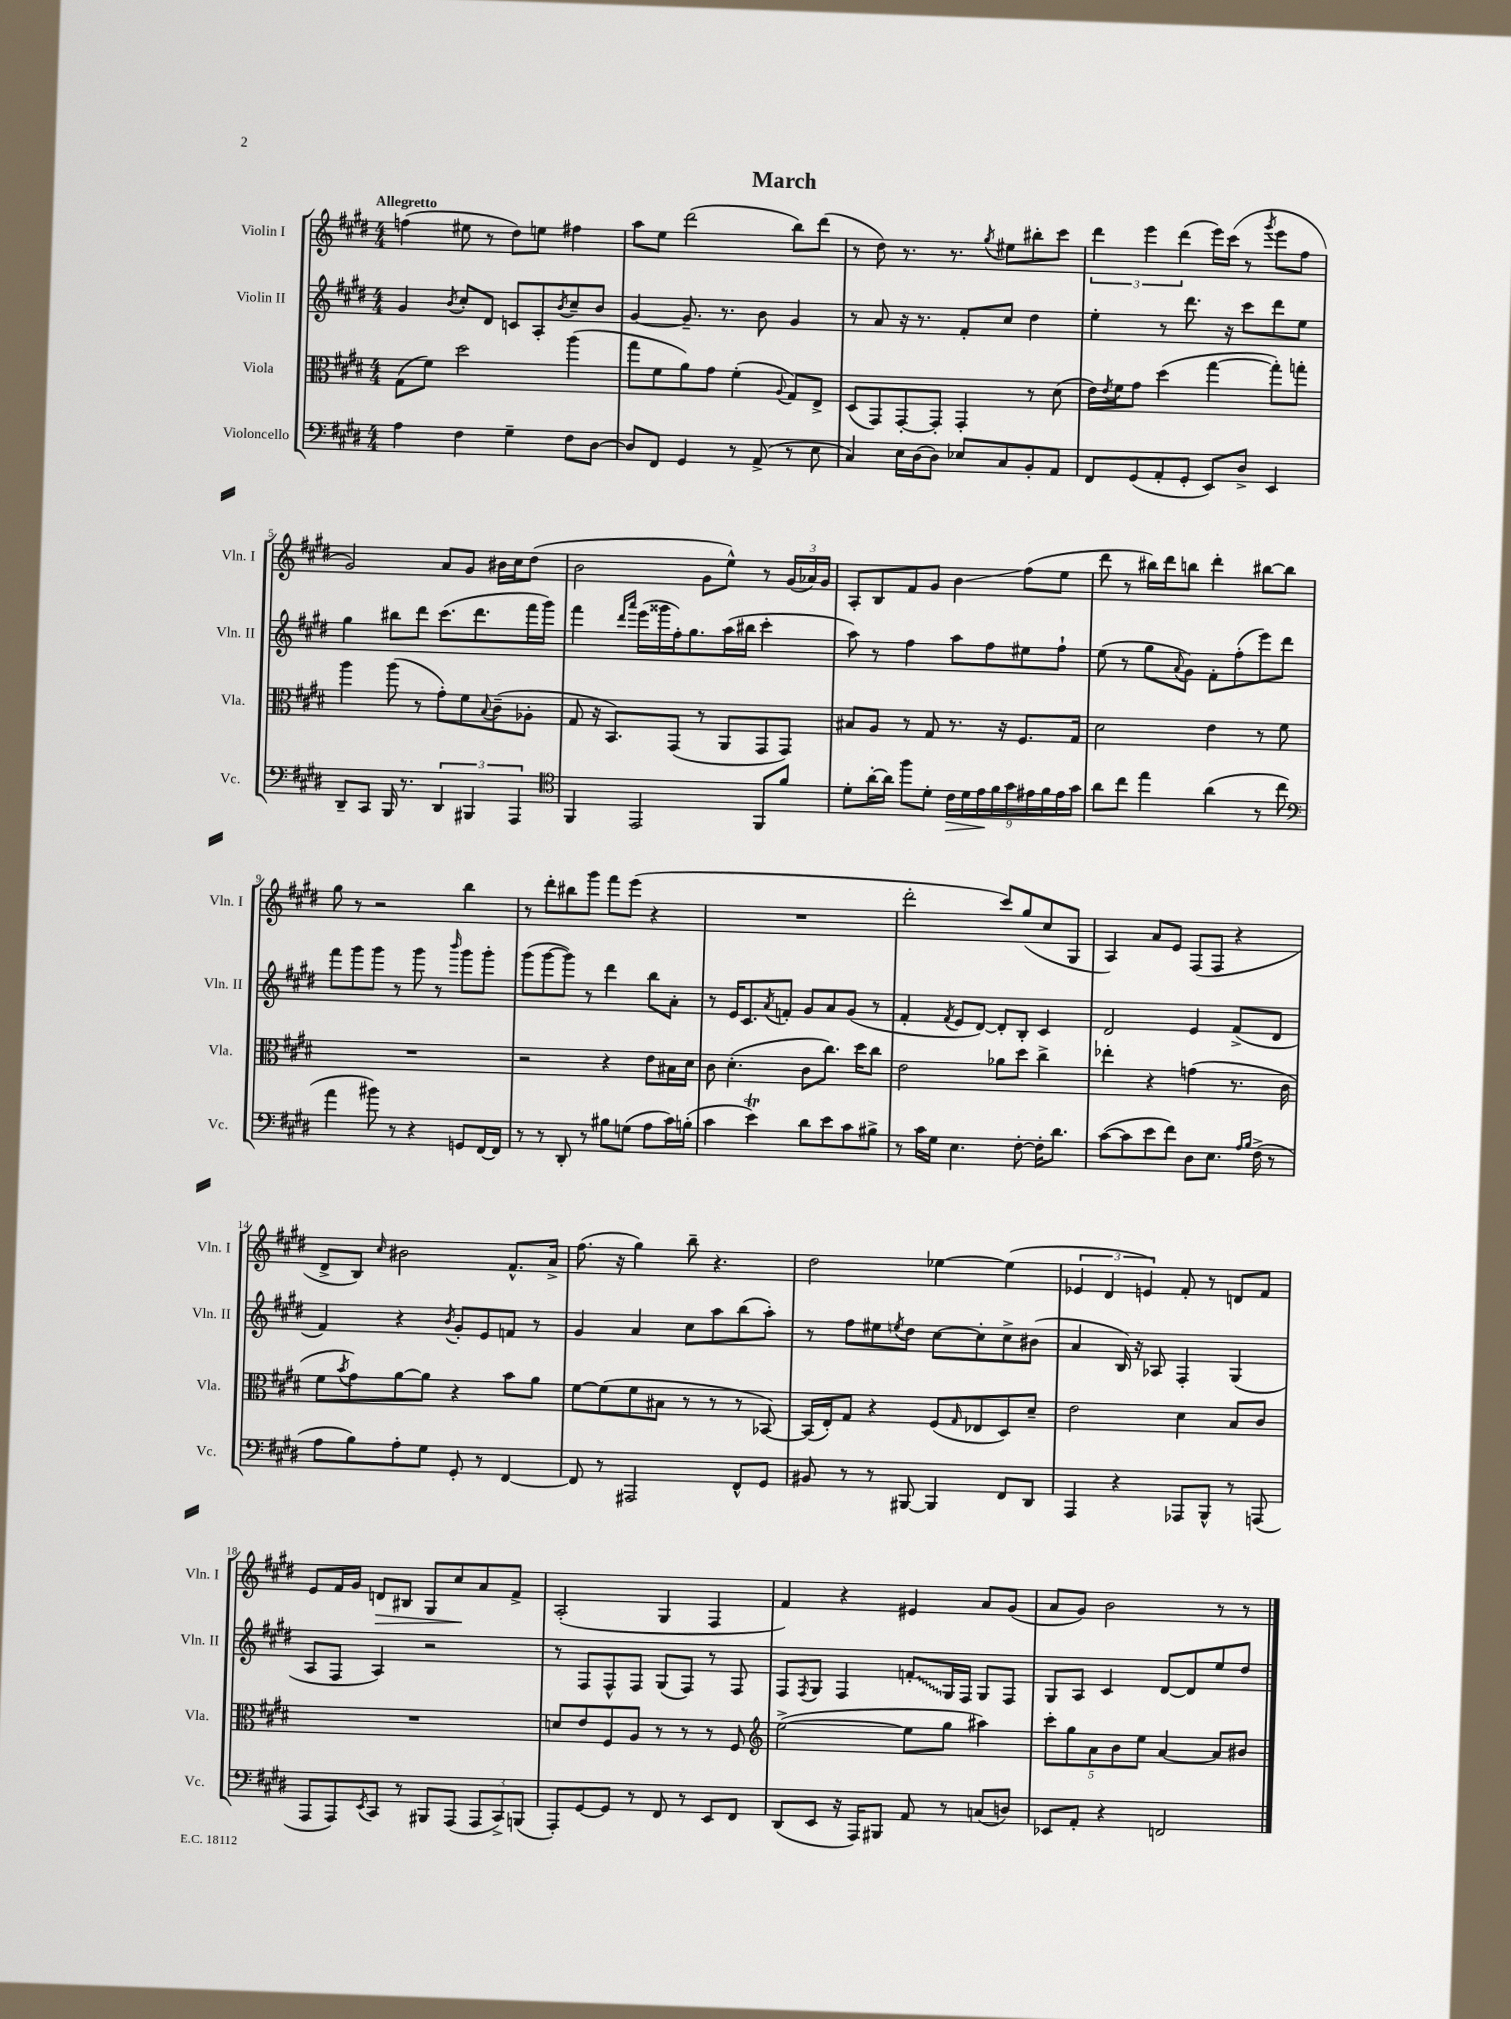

**kern	**kern	**kern	**kern
*staff4	*staff3	*staff2	*staff1
*clefF4	*clefC3	*clefG2	*clefG2
*k[f#c#g#d#]	*k[f#c#g#d#]	*k[f#c#g#d#]	*k[f#c#g#d#]
*M4/4	*M4/4	*M4/4	*M4/4
4A\	(8G#\L	4g#/	(4ff\
.	8f#\J)	.	.
.	.	8qb/	.
4F#\	2dd#\	8cc#'/L	8ee#\
.	.	8d#/J	8r
4G#~\	.	8c/L	8dd#\L)
.	.	8A'/	8ee\J
.	.	8qb/	.
8F#\L	(4aa\	8cc#~/	4ff#\
[8D#\J	.	8b/J	.
=	=	=	=
8D#/]L	8gg#\L	[4g#/	8aa\L
8FF#/J	8f#\	.	8ee\J
4GG#/	8a\)	8.g#~/]	(2ddd#\
.	8g#\J	.	.
.	.	8.r	.
8r	(4f#'\	.	.
(8AA^/	.	8b\	.
.	8qqA/	.	.
8r	8G#/L)	4g#/	8bb\L)
8E\	8E^/J	.	(8ddd#\J
=	=	=	=
4C#/)	(8D#/L	8r	8r
.	8GG#/)	8a/	8dd#\)
16E\LL	[8GG#'/	16r	8.r
(16D#\J	.	8.r	.
8D#\J)	8GG#'/]J	.	.
.	.	.	8.r
8E-/L	4GG#'/	8f#'/L	.
.	.	.	8qgg#/
8C#/	.	8cc#/J	8ee#\L
8BB'/	8r	4dd#\	8bb#'\
8AA/J	(8d#\	.	8ccc#\J
=	=	=	=
8FF#/L	16e\LL)	4ee'\	6ddd#\
.	8qe/	.	.
.	16f#\J	.	.
(8GG#/	8g#\J	.	.
.	.	.	6eee\
8AA'/	(4dd#\	8r	.
.	.	.	(6ddd#\
8GG#'/J	.	8.ddd#\	.
8EE/L)	[4gg#\	.	16eee\LL)
.	.	16r	(16ccc#\JJ
8D#^/J	.	8ccc#\L	8r
.	.	.	8qggg#/
4EE/	8gg#'\]L)	8ddd#\	8eee\L
.	8gg'\J	8ee\J	8ff#\J
=	=	=	=
8DD#~/L	4aa\	4gg#\	2g#/)
8CC#/J	.	.	.
16BBB/	(8aa\	8bb#\L	.
8.r	.	.	.
.	8r	8ddd#\J	.
6DD#/	8g#'\L)	(8.ccc#\L	8a/L
.	8f#\	.	8g#/J
6BBB#/	.	.	.
.	.	8.ddd#\	.
.	8qqB/	.	.
.	(8c#~\	.	16b#\LL
.	.	.	16cc#\J
6AAA/	.	.	.
.	8A-'\J	16fff#\L	(8dd#\J
.	.	16ggg#\JJ)	.
=	=	=	=
*clefC4	*	*	*
4FF#/	8G#/	4fff#\	2b\
.	16r	.	.
.	8.BB/L)	.	.
.	.	16qqddd#/LL	.
.	.	16qqaaa/JJ	.
2EE/	.	(16eee\LL	.
.	.	16ggg##\	.
.	(8GG#/J	16ff#'\J)	.
.	.	8.gg#\	.
.	8r	.	8g#\L
.	8AA/L	(16aa\L	8ee^^\J)
.	.	16bb#\JJ	.
8FF#/L	8GG#/	4ccc#'\	8r
8f#/J	8GG#/J)	.	(24g#/LL
.	.	.	24a-/)
.	.	.	24g#/JJ
=	=	=	=
8d#'\L	8B#/L	8aa\)	8A'/L
[16a'\L	8A/J	8r	8B/
16a\]JJ	.	.	.
8ff#\L	8r	4ff#\	8f#/
8d#'\J	8G#/	.	8g#/J
18c#\LL	8.r	8aa\L	4b\
18d#\	.	.	.
18e\	.	.	.
.	.	8ff#\	.
18f#\	.	.	.
.	16r	.	.
18g#\	.	.	.
.	8.F#/L	8ee#\	(8ff#\L
18e#\	.	.	.
18f#\	.	.	.
.	.	8ff#`\J	8ee\J
18e#\	.	.	.
.	16G#/Jk	.	.
18g#\JJ	.	.	.
=	=	=	=
8a\L	2d#\	(8ee\	8ddd#\
8cc#\J	.	8r	8r
4ee\	.	8gg#\L	16bb#\LL)
.	.	.	16ddd#\J
.	.	8qqa/	.
.	.	8g#\J)	8bb\J
(4a\	4e\	8f#'\L	4ddd#'\
.	.	(8ff#'\	.
8r	8r	8eee\)	[8bb#\L
8cc#\	8f#\	8ddd#\J	8bb#\]J
=	=	=	=
*clefF4	*	*	*
4a\	1r	8fff#\L	8gg#\
.	.	8ggg#\	8r
8b#\)	.	8ggg#\J	2r
8r	.	8r	.
4r	.	8ggg#\	.
.	.	8r	.
.	.	16qqbbb/	.
8GG/L	.	8ggg#\L	4bb\
[16FF#/L	.	8ggg#'\J	.
16FF#/]JJ	.	.	.
=	=	=	=
8r	2r	(8ggg#\L	8r
8r	.	[8ggg#\	8ddd#'\L
8DD#'/	.	8ggg#\]J)	8bb#\
8r	.	8r	8ggg#\J
8B#\L	4r	4ddd#\	8fff#\L
(8G\J	.	.	(8eee\J
8A\L	8e\L	8bb\L	4r
16c#\L)	16B#\L	8a'\J	.
(16B'\JJ	16d#\JJ	.	.
=	=	=	=
4c#\	8c#\	8r	1r
.	(4.d#'\	16e/LK	.
.	.	8.c#/	.
4e\)	.	.	.
.	.	8qa/	.
.	.	8f'/J	.
8d#\L	8c#\L	8g#/L	.
8e\	8.cc#\J)	8a/	.
8c#\	.	(8g#/J	.
.	16dd#\LK	.	.
8B#^\J	8cc#\J	8r	.
=	=	=	=
8r	2e\	4f#'/	2ddd#'\
16c#\LL	.	.	.
16G#\JJ	.	.	.
.	.	8qf#/	.
4.E\	.	8e/L	.
.	.	[8d#/J)	.
.	8a-\L	8d#'/]L	8ccc#/L)
[8F#'\	8dd#\J	8B'/J	(8gg#/
16F#'\]LK	4cc#^\	4c#/	8cc#/
8.d#\J	.	.	.
.	.	.	8G#/J
=	=	=	=
([8c#\L	4ee-'\	2d#/	4A/)
8c#\]	.	.	.
8e\	4r	.	8a/L
8f#\J)	.	.	8e/J
8D#\L	(4g\	4e/	(8F#/L
8.E\J	.	.	8F#/J
.	8.r	(8f#^/L	4r
16qqA/LL	.	.	.
16qqB/JJ	.	.	.
(16F#^\	.	.	.
8r	.	8d#/J	.
.	16c#\	.	.
=	=	=	=
8A\L	8f#\L	4f#/)	8d#^/L
.	8qb/	.	.
8B\)	8g#\)	.	8B/J)
.	.	.	16qqcc#/
8A'\	[8a\	4r	2b#\
8G#\J	8a\]J	.	.
.	.	8qb/	.
8GG#'/	4r	8g#'/L	.
8r	.	8e/	.
[4FF#/	8b\L	8f/J	8.f#^^/L
.	8a\J	8r	.
.	.	.	16a^/Jk
=	=	=	=
8FF#/]	[8f#\L	4g#/	(8.ff#\
8r	(8f#\]	.	.
.	.	.	16r
2AAA#/	8f#\	4a/	4gg#\)
.	8B#\J	.	.
.	8r	8cc#\L	8bb~\
.	8r	8aa\	4.r
8FF#^^/L	8r	(8bb\	.
8GG#/J	[8BB-/)	8aa'\J)	.
=	=	=	=
8BB#/	(16BB-/]LL	8r	2dd#\
.	16E'/J)	.	.
8r	8G#/J	8ff#\L	.
8r	4r	8ee#\	.
.	.	8qee/	.
[8BBB#/	.	8dd#\J	.
4BBB#/]	(8F#/L	[8cc#\L	[4ee-\
.	16qqG#/	.	.
.	8E-/	8cc#'\]	.
8FF#/L	8D#/)	8cc#^\	(4ee-\]
8DD#/J	8d#~/J	(8b#\J	.
=	=	=	=
4AAA/	2e\	4a/	6e-/
.	.	.	6d#/
4r	.	16B/)	.
.	.	16r	.
.	.	.	6e/)
.	.	8A-/	.
8AAA-/L	4d#\	4F#'/	8f#'/
8BBB^^/J	.	.	8r
8r	8B/L	(4G#/	8d/L
(8AAA/	8c#/J	.	8f#/J
=	=	=	=
8AAA/L	1r	8A/L	8e/L
8AAA/)	.	8F#/J	16f#/L
.	.	.	16g#/JJ
8qEE/	.	.	.
8CC#/J	.	4A/)	8d/L
8r	.	.	8B#/J
8BBB#/L	.	2r	8G#/L
(8AAA/J	.	.	8cc#/
12AAA/L	.	.	8a/
12CC#^/)	.	.	.
.	.	.	8f#^/J
(12BBB/J	.	.	.
=	=	=	=
8AAA'/L)	8d/L	8r	(2A'/
[8GG#/	8e/	8F#/L	.
8GG#/]J	8F#/	8F#^^/	.
8r	8A/J	8F#/J	.
8FF#/	8r	(8G#/L	4G#/
8r	8r	8F#/J)	.
8EE/L	8r	8r	4F#/
8FF#/J	8F#/	8F#/	.
=	=	=	=
*	*clefG2	*	*
(8DD#/L	([2ee^\	8F#/L	4f#/)
.	.	8qF#/	.
8EE/J	.	8G#/J	.
16r	.	4F#/	4r
16AAA/LK)	.	.	.
8BBB#/J	.	.	.
8AA/	8ee\]L	8f'/L	4e#/
8r	8gg#\J	16G#/L	.
.	.	16F#/JJ	.
(8C/L	4aa#\)	8G#/L	8a/L
8D/J)	.	8F#/J	(8g#/J
=	=	=	=
8EE-/L	10ccc#'\L	8G#/L	8a/L
.	10gg#\	.	.
8AA'/J	.	8A/J	8g#/J)
.	10a\	.	.
4r	.	4c#/	2b\
.	10b\	.	.
.	10ee\J	.	.
2FF/	[4a/	[8d#/L	.
.	.	8d#/]	.
.	8a/]L	8ee/	8r
.	8b#/J	8dd#/J	8r
==	==	==	==
*-	*-	*-	*-
